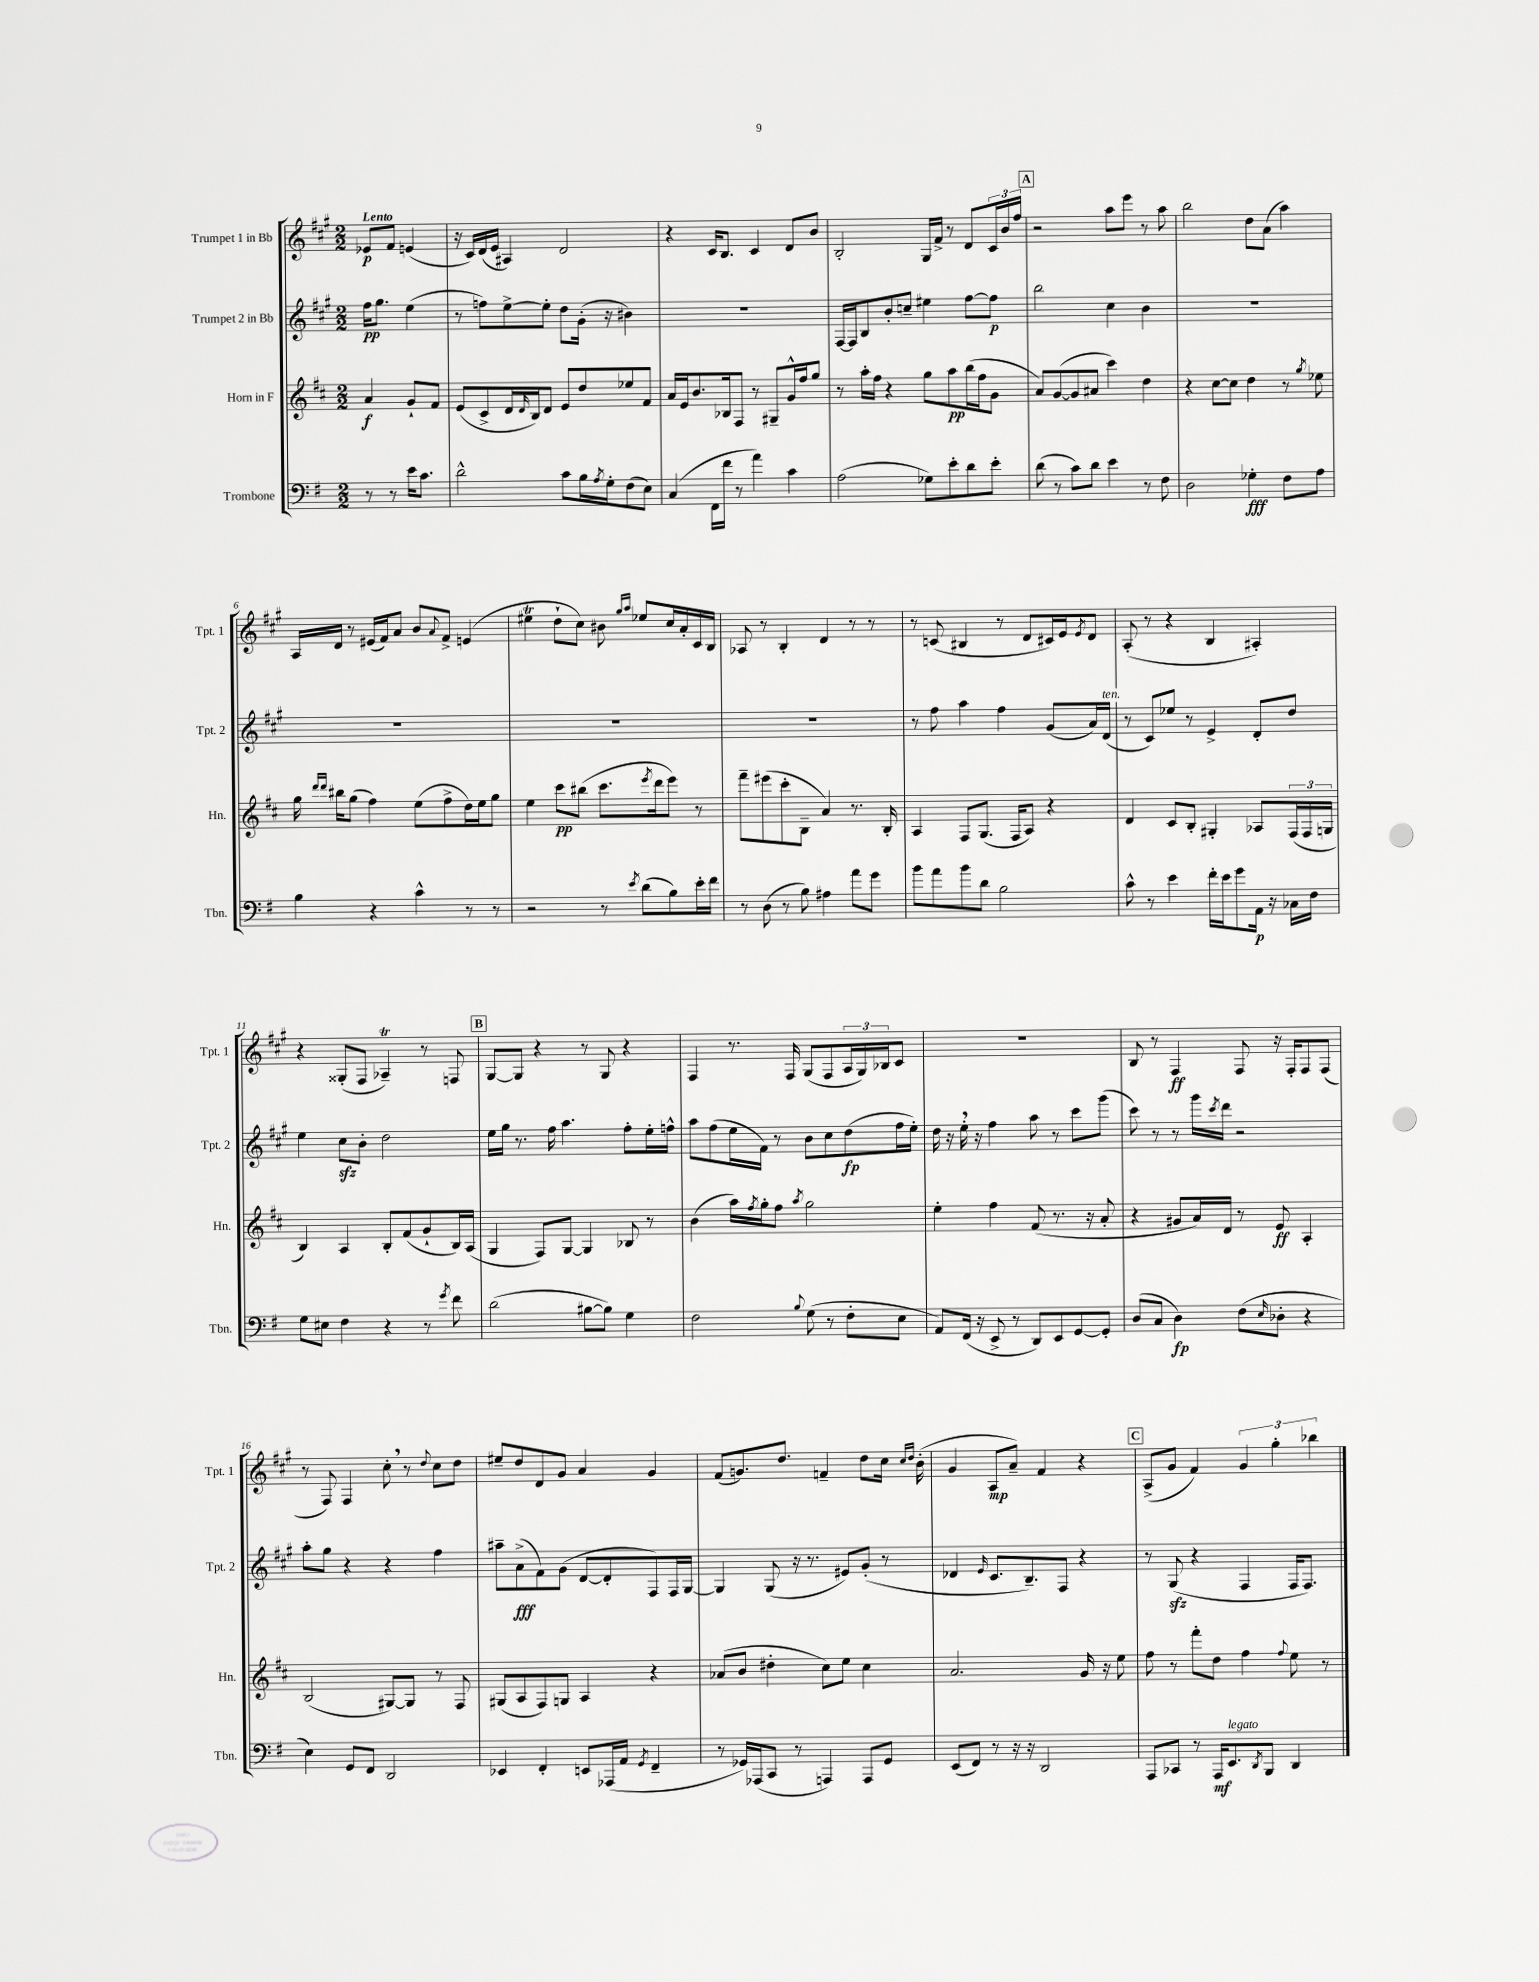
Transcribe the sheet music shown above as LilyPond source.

<<
\new StaffGroup <<
\new Staff = "s0" \with { instrumentName = "Trumpet 1 in Bb" shortInstrumentName = "Tpt. 1" } {
    \clef treble \key a \major \numericTimeSignature \time 2/2 \partial 2 \tempo "Lento"
    ees'8\p fis'8 e'4( |
    r16 cis'16) d'16( e'16 ais4) d'2 |
    r4 cis'16 b8. cis'4 d'8 b'8 |
    b2-. gis16 fis'16-> r8 d'8 \tuplet 3/2 { cis'16 b'16 fis''16 } |
    \mark \markup { \box "A" } r2 a''8 e'''8 r8 a''8 |
    b''2 d''8 a'8( a''4) |
    a16 d'16 r8 eis'16( fis'16) a'8 b'8 \appoggiatura { a'8 } fis'8-> e'4( |
    eis''4\trill d''8-! cis''8) bis'8 \grace { gis''16 a''16 } ees''8 cis''16 a'16-. cis'16 b16 |
    aes8 r8 b4-. d'4 r8 r8 |
    r8 c'8( bis4 r8 d'8 cis'16) e'16 \acciaccatura { e'8 } d'8 |
    a8-.( r8 r4 b4 ais4-.) |
    r4 gisis8-.( fis8 aes4--\trill) r8 f8 |
    \mark \markup { \box "B" } gis8~ gis8 r4 r8 gis8 r4 |
    fis4 r8. fis16 gis8( fis8 \tuplet 3/2 { a16 gis16) bes16 } cis'8 |
    R1 |
    b8 r8 fis4\ff fis8 r16 fis16-. fis8 fis8( |
    r8 fis8) fis4 cis''8-. \breathe r8 \appoggiatura { d''8 } cis''8 d''8 |
    eis''8-- d''8 d'8 gis'8 a'4 gis'4 |
    fis'8( g'8.) d''8. f'4-- d''8 cis''16 \grace { cis''16 d''16 } b'16-.( |
    gis'4 a8\mp a'8--) fis'4 r4 |
    \mark \markup { \box "C" } a8->( gis'8 fis'4) \tuplet 3/2 { gis'4 gis''4-. bes''4 } \bar "|." |
}
\new Staff = "s1" \with { instrumentName = "Trumpet 2 in Bb" shortInstrumentName = "Tpt. 2" } {
    \clef treble \key a \major \numericTimeSignature \time 2/2 \partial 2
    fis''16\pp gis''8. e''4( |
    r8 f''8) e''8~-> e''8-. d''8 gis'16-.( r16 bis'4) |
    R1 |
    fis16~ fis16 b8 b'8-. c''8-- eis''4 fis''8~ fis''8\p |
    \mark \markup { \box "A" } b''2 cis''4 b'4 |
    R1 |
    R1 |
    R1 |
    R1 |
    r8 fis''8 a''4 fis''4 gis'8( a'16) d'16^\markup { \italic "ten." }( |
    r8 cis'8) ees''8 r8 e'4-> d'8-. d''8 |
    e''4 cis''8\sfz b'8-. d''2 |
    \mark \markup { \box "B" } e''16 gis''16 r8. fis''16 a''4. fis''8-. e''16-. f''16-^ |
    a''8 fis''8( e''16 fis'16) r8 b'8 cis''8 d''8\fp( fis''16 e''16-.) |
    d''16 r16 e''16-. \breathe r16 fis''4 a''8 r8 cis'''8 gis'''8( |
    cis'''8) r8 r8 gis'''16 \acciaccatura { cis'''8 } d'''16 r2 |
    a''8-. gis''8 r4 r4 fis''4 |
    ais''8-- a'8->\fff( fis'8) gis'8( d'8~ d'8-. fis8) fis16 gis16~ |
    gis4 gis8( r16 r8. eis'8) gis'8-.( r8 |
    des'4 \grace { e'16 } cis'8. b8.--) fis8 r4 |
    \mark \markup { \box "C" } r8 gis8\sfz( r4 fis4 fis16 fis8.) \bar "|." |
}
\new Staff = "s2" \with { instrumentName = "Horn in F" shortInstrumentName = "Hn." } {
    \clef treble \key d \major \numericTimeSignature \time 2/2 \partial 2
    a'4\f g'8-! fis'8 |
    e'8( cis'8-> d'16 \grace { d'16 } b16) d'8 e'8 d''8 ees''8 fis'8 |
    a'16 e'16 b'8. bes16 fis8 r8 gis8-- g'16-^ fis''16 g''8 |
    r8 a''16-. fis''16 r4 g''8 a''8\pp b''16( fis''16 g'8 |
    \mark \markup { \box "A" } a'8) g'8~( g'8 ais'8 cis'''4) d''4 |
    r4 cis''8~ cis''8 d''4 r8 \acciaccatura { g''8 } ees''8 |
    g''16 \grace { d'''16 d'''16 } bis''16 g''8( fis''4) e''8( fis''8-> d''16) e''16 g''8 |
    e''4 cis'''8\pp bis''8( cis'''8. \acciaccatura { e'''8 } d'''16 e'''8) r8 |
    fis'''8-- eis'''8( cis'''8-. b8-- a'4) r8. b16-. |
    a4 fis8 g8.( fis16 a8) r4 |
    d'4 cis'8 b8-. gis4-. aes8 \tuplet 3/2 { fis16( fis16 g16 } |
    b4) a4 b8-. fis'8( g'8-! b16) a16( |
    \mark \markup { \box "B" } g4 fis8) g8~ g4 bes8 r8 |
    b'4( a''16) \acciaccatura { fis''8 } g''16-. fis''8 \acciaccatura { a''8 } g''2 |
    e''4-. fis''4 fis'8( r8. r16 a'8-. |
    r4 gis'8 a'16) d'16 r8 e'8\ff a4-. |
    b2( gis8~) gis8 r8 fis8 |
    gis8( a8 fis8) g8 a4 r4 |
    aes'8( b'8 dis''4-. cis''8) e''8 cis''4 |
    a'2. g'16 r16 e''8 |
    \mark \markup { \box "C" } fis''8 r8 fis'''8-. d''8 fis''4 \appoggiatura { fis''8 } e''8 r8 \bar "|." |
}
\new Staff = "s3" \with { instrumentName = "Trombone" shortInstrumentName = "Tbn." } {
    \clef bass \key g \major \numericTimeSignature \time 2/2 \partial 2
    r8 r8 e'16 c'8. |
    d'2-^ c'8 b16 \acciaccatura { a8 } g16-. fis8( e8) |
    c4( fis,16 fis'16 r8 a'4) c'4 |
    a2( ges8) e'8-. d'8 e'8-. |
    \mark \markup { \box "A" } d'8( r8 c'8) d'8 e'4 r8 fis8 |
    d2 ges4-.\fff fis8 a8 |
    b4 r4 c'4-^ r8 r8 |
    r2 r8 \acciaccatura { e'8 } d'8( b8) e'16-. fis'16 |
    r8 d8( r8 b8) ais4 a'8 g'8 |
    b'8 a'8 b'8 d'8 b2 |
    c'8-^ r8 e'4 fis'16-. e'16 g'8 a,16\p r16 ces16 fis16 |
    g8 eis8 fis4 r4 r8 \acciaccatura { g'8 } fis'8 |
    \mark \markup { \box "B" } d'2( bis8~ bis8) g4 |
    fis2 \appoggiatura { b8 } g8( r8 fis8-. e8 |
    a,8) fis,16( r16 e,8-> r8 d,8) e,8 g,8~ g,8-. |
    d8( c8 d4\fp) fis8( \grace { e16 } des8-. r4 |
    e4) g,8 fis,8 d,2 |
    ees,4 fis,4-. e,8 aes,,16( a,16 \acciaccatura { g,8 } fis,4-- |
    r8 ges,16) aes,,16( c,8 r8 a,,4) a,,8 ges,8 |
    e,8( fis,8) r8 r16 r16 d,2 |
    \mark \markup { \box "C" } a,,8 ces,8 r8 a,,16\mf e,8.^\markup { \italic "legato" } \acciaccatura { d,8 } b,,8 d,4 \bar "|." |
}
>>
>>
